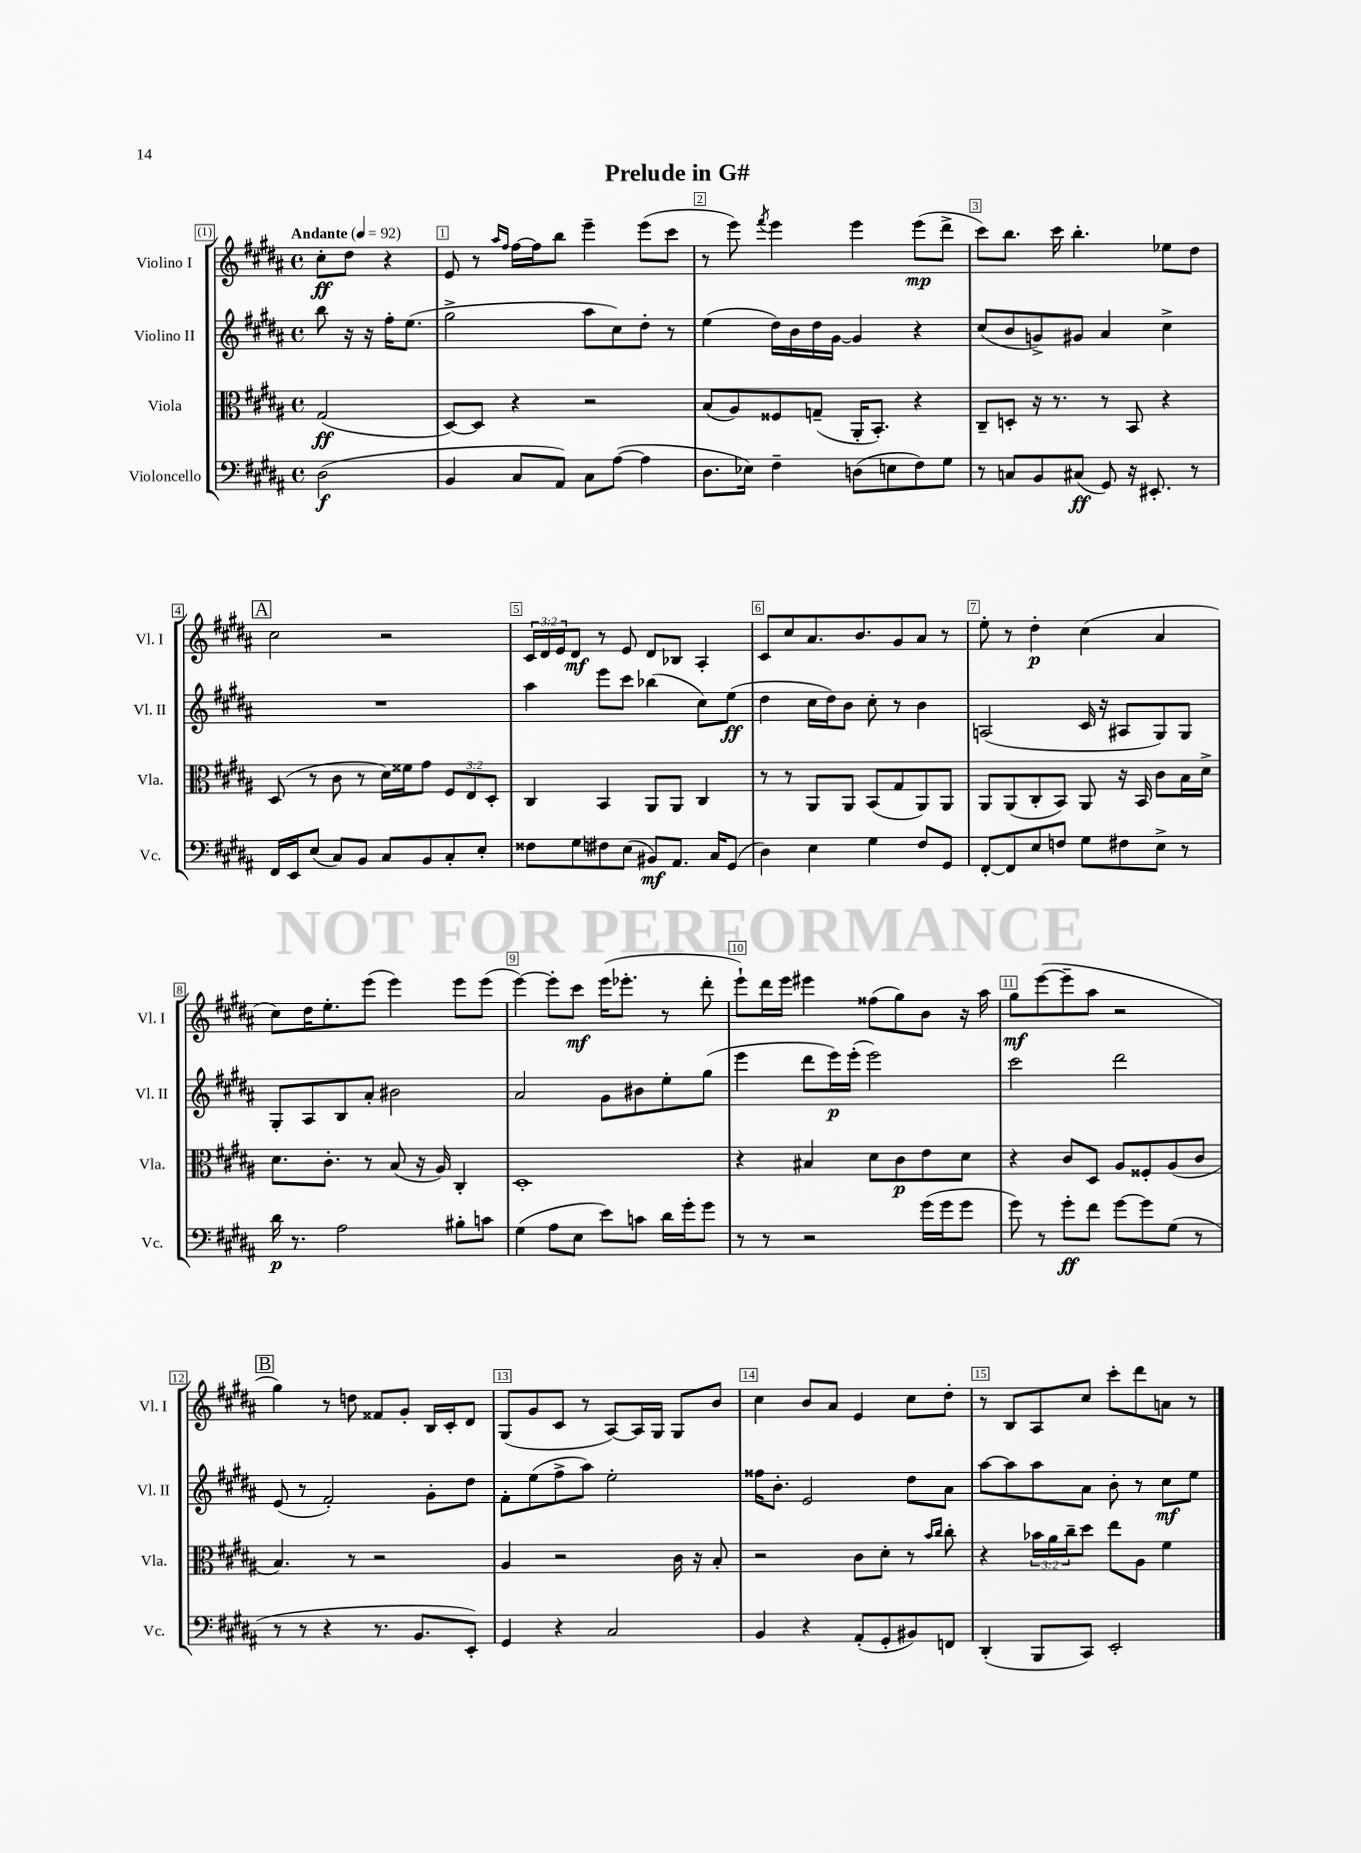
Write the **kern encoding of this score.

**kern	**dynam	**kern	**dynam	**kern	**dynam	**kern	**dynam
*part4	*part4	*part3	*part3	*part2	*part2	*part1	*part1
*staff4	*staff4	*staff3	*staff3	*staff2	*staff2	*staff1	*staff1
*I"Violoncello	*	*I"Viola	*	*I"Violino II	*	*I"Violino I	*
*I'Vc.	*	*I'Vla.	*	*I'Vl. II	*	*I'Vl. I	*
*clefF4	*	*clefC3	*	*clefG2	*	*clefG2	*
*k[f#c#g#d#a#]	*	*k[f#c#g#d#a#]	*	*k[f#c#g#d#a#]	*	*k[f#c#g#d#a#]	*
*M4/4	*	*M4/4	*	*M4/4	*	*M4/4	*
*met(c)	*	*met(c)	*	*met(c)	*	*met(c)	*
*MM92	*	*MM92	*	*MM92	*	*MM92	*
=	=	=	=	=	=	=	=
!	!	!	!	!	!	!LO:TX:a:B:t=Andante	!
(2D#\	f	(2G#/	ff	8bb\	.	8cc#'\L	ff
.	.	.	.	16r	.	8dd#\J	.
.	.	.	.	16r	.	.	.
.	.	.	.	16ff#'\KL	.	4r	.
.	.	.	.	(8.ee\J	.	.	.
=1	=1	=1	=1	=1	=1	=1	=1
4BB/	.	[8D#/L)	.	2gg#^\	.	8e/	.
.	.	8D#/J]	.	.	.	8r	.
.	.	.	.	.	.	16qqaa#/LL	.
.	.	.	.	.	.	16qqff#/JJ	.
8C#/L	.	4r	.	.	.	[16ff#\LL	.
.	.	.	.	.	.	16ff#\J]	.
8AA#/J)	.	.	.	.	.	8bb\J	.
8C#\L	.	2r	.	8aa#\L	.	4eee~\	.
([8A#\J	.	.	.	8cc#\)	.	.	.
4A#\]	.	.	.	8dd#'\J	.	(8eee\L	.
.	.	.	.	8r	.	8ccc#\J	.
=2	=2	=2	=2	=2	=2	=2	=2
8.D#\L	.	(8B/L	.	(4ee\	.	8r	.
.	.	8A#/)	.	.	.	8eee\)	.
16E-X\Jk)	.	.	.	.	.	.	.
.	.	.	.	.	.	8qfff#/	.
4F#~\	.	8F##X/	.	16dd#\LL)	.	4eee\	.
.	.	.	.	16b\	.	.	.
.	.	(8Gn~/J	.	16dd#\	.	.	.
.	.	.	.	[16g#\JJ	.	.	.
(8Dn\L	.	16AA#'/KL	.	4g#/]	.	4eee\	.
.	.	8.BB'/J)	.	.	.	.	.
8En\	.	.	.	.	.	.	.
8F#\)	.	4r	.	4r	.	(8eee\L	mp
8G#\J	.	.	.	.	.	8ddd#^\J	.
=3	=3	=3	=3	=3	=3	=3	=3
8r	.	8C#~/L	.	(8cc#/L	.	8ccc#\L)	.
8Cn/L	.	8Dn'/J	.	8b/	.	8.bb\J	.
8BB/	.	16r	.	8gn^/)	.	.	.
.	.	8.r	.	.	.	16ccc#\	.
(8C#X/J	ff	.	.	8g#X/J	.	4.bb'\	.
8GG#/)	.	8r	.	4a#/	.	.	.
16r	.	8BB/	.	.	.	.	.
8.EE#X'/	.	.	.	.	.	.	.
.	.	4r	.	4cc#^\	.	8ee-X\L	.
8r	.	.	.	.	.	8dd#\J	.
!!LO:LB:g=z
!!LO:REH:place=s1:t=A
=4	=4	=4	=4	=4	=4	=4	=4
16FF#/LL	.	(8D#/	.	1r	.	2cc#\	.
16EE/J	.	.	.	.	.	.	.
(8E/J	.	8r	.	.	.	.	.
8C#/L)	.	8c#\	.	.	.	.	.
8BB/J	.	8r	.	.	.	.	.
8C#/L	.	16d#\LL)	.	.	.	2r	.
.	.	16f##X\J	.	.	.	.	.
8BB/	.	8g#\J	.	.	.	.	.
8C#'/	.	12F#/L	.	.	.	.	.
.	.	12E/	.	.	.	.	.
8E'/J	.	.	.	.	.	.	.
.	.	12D#'/J	.	.	.	.	.
=5	=5	=5	=5	=5	=5	=5	=5
8F##X\L	.	4C#/	.	4aa#\	.	24c#/LL	.
.	.	.	.	.	.	24d#/	.
.	.	.	.	.	.	24e/J	.
8G#\	.	.	.	.	.	8d#/J	mf
8F#X\	.	4BB/	.	8eee\L	.	8r	.
(8E\J	.	.	.	8ccc#\J	.	8e/	.
8BB#X/L)	mf	8AA#/L	.	(4bb-X\	.	8d#/L	.
8.AA#/J	.	8AA#/J	.	.	.	8B-X/J	.
.	.	4C#/	.	8cc#\L)	.	4A#'/	.
16C#/KL	.	.	.	.	.	.	.
(8GG#/J	.	.	.	(8ee\J	ff	.	.
=6	=6	=6	=6	=6	=6	=6	=6
4D#\)	.	8r	.	4dd#\	.	8c#/L	.
.	.	8r	.	.	.	8cc#/	.
4E\	.	8AA#/L	.	16cc#\LL	.	8.a#/	.
.	.	.	.	16dd#\J)	.	.	.
.	.	8AA#/J	.	8b\J	.	.	.
.	.	.	.	.	.	8.b/	.
4G#\	.	(8BB/L	.	8cc#'\	.	.	.
.	.	8G#/	.	8r	.	8g#/	.
8F#/L	.	8AA#/)	.	4b\	.	8a#/J	.
8GG#/J	.	8AA#/J	.	.	.	8r	.
=7	=7	=7	=7	=7	=7	=7	=7
[8FF#'/L	.	8AA#/L	.	(2An/	.	8ee'\	.
8FF#/]	.	(8AA#/	.	.	.	8r	.
8E/	.	8C#'/	.	.	.	4dd#'\	p
8Fn/J	.	8BB/J)	.	.	.	.	.
8G#\L	.	8AA#/	.	16c#/	.	(4cc#\	.
.	.	.	.	16r	.	.	.
8F#X\	.	16r	.	8A#X/L	.	.	.
.	.	16BB/	.	.	.	.	.
8E^\J	.	8c#\L	.	8G#/)	.	4a#/	.
8r	.	16B\L	.	8G#/J	.	.	.
.	.	16d#^\JJ	.	.	.	.	.
!!LO:LB:g=z
=8	=8	=8	=8	=8	=8	=8	=8
16d#\	p	8.d#\L	.	8G#'/L	.	8cc#\L)	.
8.r	.	.	.	.	.	.	.
.	.	.	.	8A#/	.	16dd#\K	.
.	.	8.c#'\J	.	.	.	8.ee'\	.
2A#\	.	.	.	8B/	.	.	.
.	.	8r	.	8a#'/J	.	(8eee\J	.
.	.	(8B/	.	2b#X\	.	4eee\)	.
.	.	16r	.	.	.	.	.
.	.	16A#/)	.	.	.	.	.
8B#X'\L	.	4C#'/	.	.	.	8eee\L	.
8cn\J	.	.	.	.	.	(8eee\J	.
=9	=9	=9	=9	=9	=9	=9	=9
(4G#\	.	1D#'	.	2a#/	.	[4eee\)	.
8A#\L	.	.	.	.	.	8eee'\L]	.
8E\J	.	.	.	.	.	8ccc#\J	mf
8e\L)	.	.	.	8g#\L	.	(16eee\KL	.
.	.	.	.	.	.	8.eee-X'\J	.
8cn\J	.	.	.	8b#X\	.	.	.
16d#\LL	.	.	.	8ee'\	.	8r	.
16g#'\J	.	.	.	.	.	.	.
8g#\J	.	.	.	(8gg#\J	.	8ddd#'\	.
=10	=10	=10	=10	=10	=10	=10	=10
8r	.	4r	.	4eee\	.	8eee`\L)	.
8r	.	.	.	.	.	16ddd#\L	.
.	.	.	.	.	.	16eee\JJ	.
2r	.	4B#X/	.	8ddd#\L	.	4eee#X\	.
.	.	.	.	16eee\L)	p	.	.
.	.	.	.	(16eee'\JJ	.	.	.
.	.	8d#\L	.	2eee\)	.	(8ff##X\L	.
.	.	8c#\	p	.	.	8gg#\)	.
(16g#\LL	.	8e\	.	.	.	8b\J	.
16g#\J	.	.	.	.	.	.	.
8g#\J	.	8d#\J	.	.	.	16r	.
.	.	.	.	.	.	16aa#\	.
=11	=11	=11	=11	=11	=11	=11	=11
8g#\)	.	4r	.	2ccc#\	.	8gg#\L	mf
8r	.	.	.	.	.	([8eee\	.
8g#'\L	ff	8c#/L	.	.	.	8eee~\]	.
8f#\J	.	8D#/J	.	.	.	8aa#\J	.
[8g#\L	.	8A#/L	.	2ddd#\	.	2r	.
8g#\]	.	8F##X'/	.	.	.	.	.
(8G#\J	.	(8A#/	.	.	.	.	.
8r	.	8c#/J	.	.	.	.	.
!!LO:LB:g=z
!!LO:REH:place=s1:t=B
=12	=12	=12	=12	=12	=12	=12	=12
8r	.	4.B/)	.	(8e/	.	4gg#\)	.
8r	.	.	.	8r	.	.	.
4r	.	.	.	2f#'/)	.	8r	.
.	.	8r	.	.	.	8ddn\	.
8.r	.	2r	.	.	.	8f##X/L	.
.	.	.	.	.	.	8g#'/J	.
8.BB/L	.	.	.	.	.	.	.
.	.	.	.	8g#'\L	.	16B/LL	.
.	.	.	.	.	.	16c#'/J	.
8EE'/J)	.	.	.	8dd#\J	.	8d#/J	.
=13	=13	=13	=13	=13	=13	=13	=13
4GG#/	.	4A#/	.	8f#'\L	.	(8G#/L	.
.	.	.	.	(8ee\	.	8g#/	.
4r	.	2r	.	8ff#^\	.	8c#/J	.
.	.	.	.	8aa#\J)	.	8r	.
2C#/	.	.	.	2ee'\	.	[8A#/L)	.
.	.	.	.	.	.	16A#/L]	.
.	.	.	.	.	.	16G#/JJ	.
.	.	16c#\	.	.	.	8G#/L	.
.	.	16r	.	.	.	.	.
.	.	8B'/	.	.	.	8b/J	.
=14	=14	=14	=14	=14	=14	=14	=14
4BB/	.	2r	.	16ff##X\KL	.	4cc#\	.
.	.	.	.	8.b'\J	.	.	.
4r	.	.	.	2e/	.	8b/L	.
.	.	.	.	.	.	8a#/J	.
(8AA#'/L	.	8c#\L	.	.	.	4e/	.
8GG#'/	.	8d#'\J	.	.	.	.	.
8BB#X/)	.	8r	.	8dd#\L	.	8cc#\L	.
.	.	16qqb/LL	.	.	.	.	.
.	.	16qqcc#/JJ	.	.	.	.	.
8FFn/J	.	8cc#'\	.	8a#\J	.	8dd#'\J	.
=15	=15	=15	=15	=15	=15	=15	=15
(4DD#'/	.	4r	.	[8aa#\L	.	8r	.
.	.	.	.	8aa#\]	.	8B/L	.
8BBB/L	.	24b-X\LL	.	8aa#\	.	8A#/	.
.	.	24a#\	.	.	.	.	.
.	.	24cc#~\J	.	.	.	.	.
8CC#/J)	.	8dd#\J	.	8a#\J	.	8cc#/J	.
2EE'/	.	8ee\L	.	8b'\	.	8ccc#'\L	.
.	.	8A#\J	.	8r	.	8ddd#\	.
.	.	4f#\	.	8cc#\L	mf	8an\J	.
.	.	.	.	8ee\J	.	8r	.
==	==	==	==	==	==	==	==
*-	*-	*-	*-	*-	*-	*-	*-
